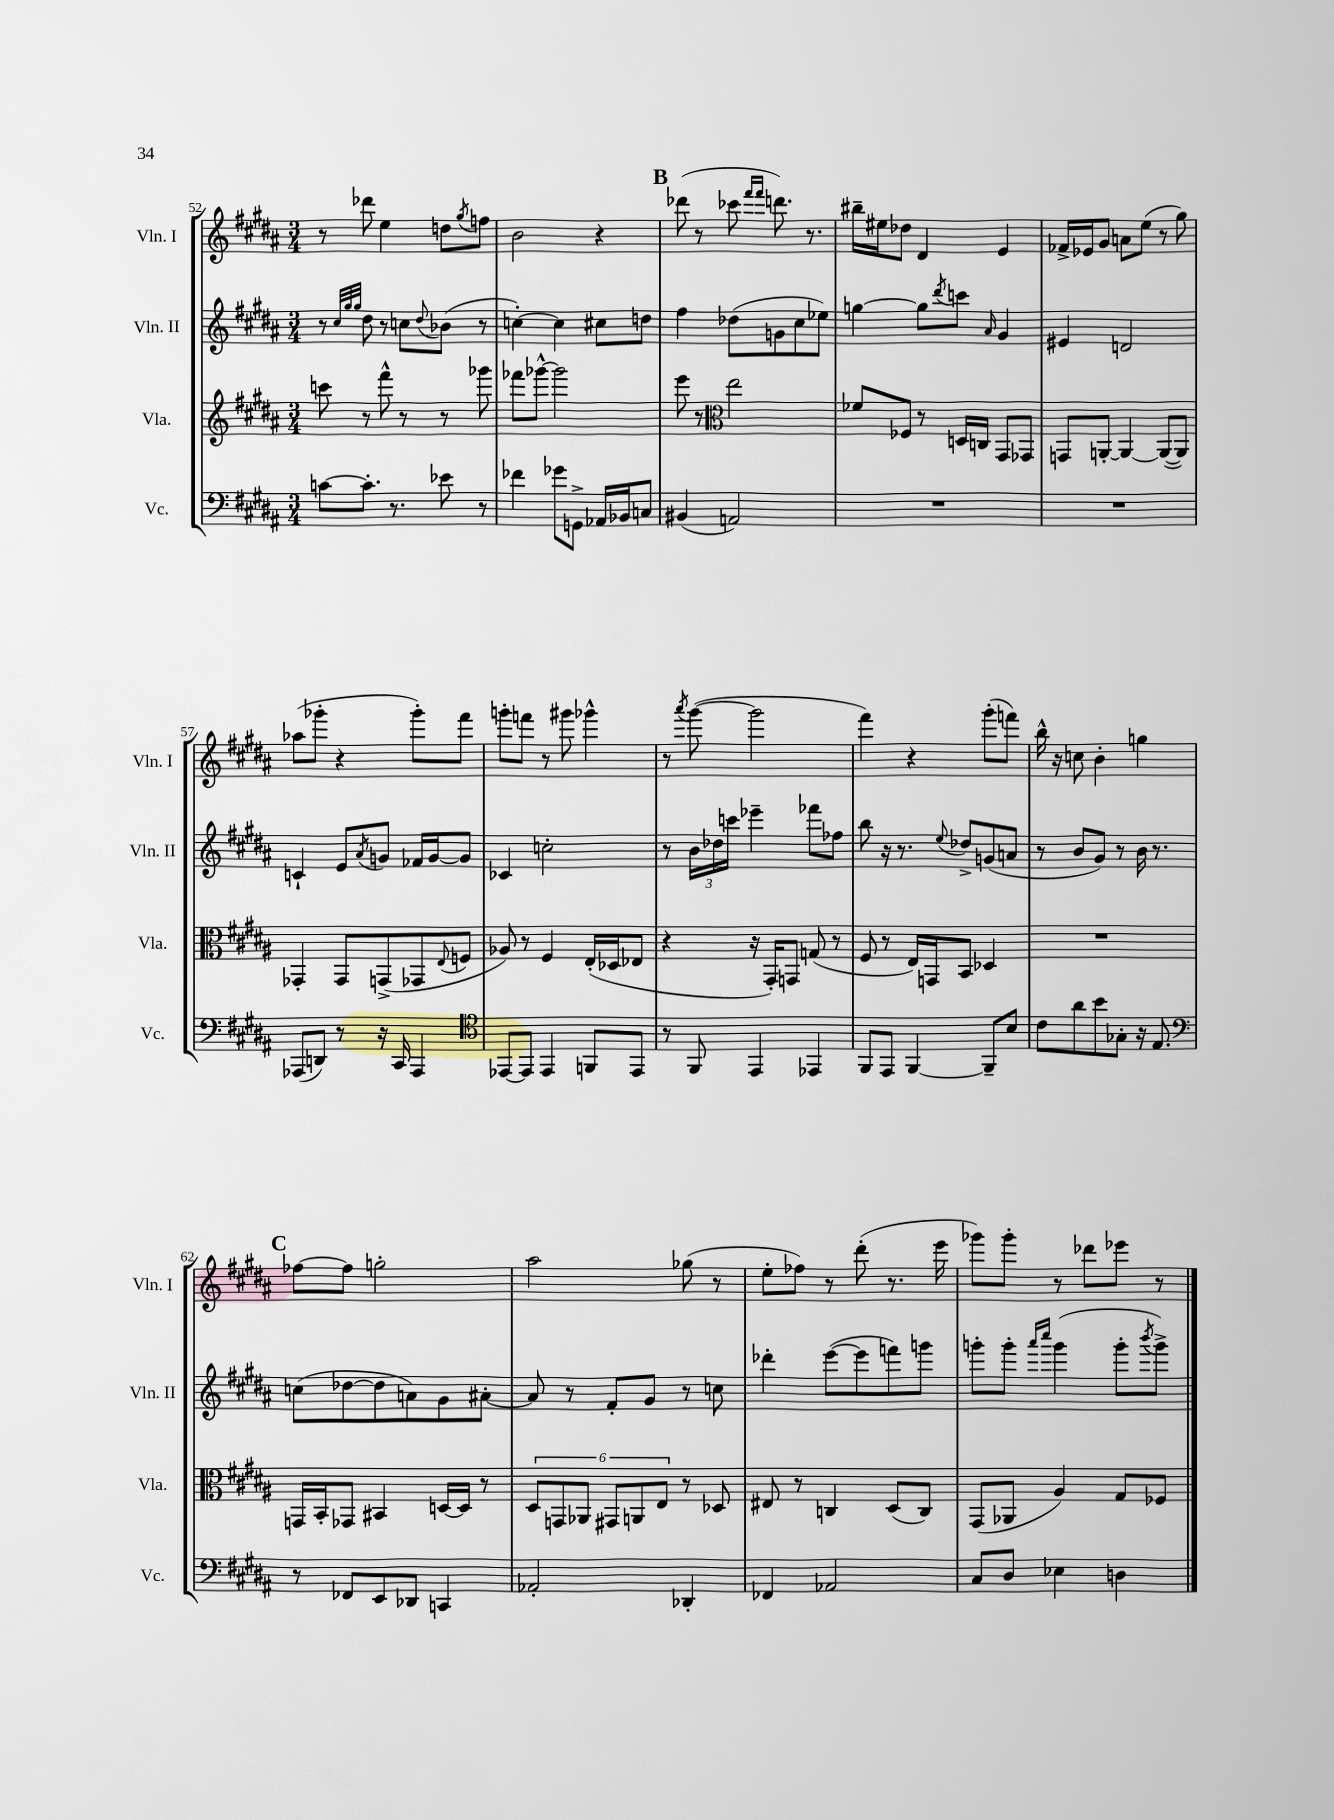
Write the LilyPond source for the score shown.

<<
\new StaffGroup <<
\new Staff = "s0" \with { instrumentName = "Vln. I" shortInstrumentName = "Vln. I" } {
    \clef treble \key b \major \numericTimeSignature \time 3/4
    r8 des'''8 e''4 d''8 \acciaccatura { gis''8 } f''8 |
    b'2 r4 |
    \mark \markup { \bold "B" } des'''8( r8 ces'''8 \grace { fis'''16 fis'''16 } d'''8.) r8. |
    bis''16-- eis''16 des''8 dis'4 e'4 |
    fes'16-> ees'16 gis'8 a'8 e''8( r8 gis''8) |
    aes''8( ges'''8-. r4 ges'''8-.) fis'''8 |
    g'''8-. f'''8 r8 gis'''8 ges'''4-^ |
    r8 \acciaccatura { ais'''8 } gis'''8~( gis'''2 |
    fis'''4) r4 gis'''8-.( f'''8) |
    b''16-^ r16 c''8 b'4-. g''4 |
    \mark \markup { \bold "C" } fes''8~ fes''8 g''2-. |
    ais''2 ges''8( r8 |
    e''8-. fes''8) r8 dis'''8-.( r8. e'''16 |
    ges'''8) ges'''8-. r8 des'''8 ees'''8 r8 \bar "|." |
}
\new Staff = "s1" \with { instrumentName = "Vln. II" shortInstrumentName = "Vln. II" } {
    \clef treble \key b \major \numericTimeSignature \time 3/4
    r8 \grace { cis''32 gis''32 gis''32 } dis''8 r8 c''8 \appoggiatura { dis''8 } bes'8( r8 |
    c''4~-.) c''4 cis''8 d''8 |
    \mark \markup { \bold "B" } fis''4 des''8( g'8 cis''8 ees''8) |
    g''4~ g''8 \acciaccatura { dis'''8 } c'''8 \grace { ais'16 } gis'4 |
    eis'4 d'2 |
    c'4-! e'8 \acciaccatura { ais'8 } g'8 fes'16 g'16~ g'8 |
    ces'4 c''2-. |
    r8 \tuplet 3/2 { b'16 des''16 c'''16 } ees'''4-- fes'''8 fes''8 |
    b''8 r16 r8. \appoggiatura { e''8 } des''8-> g'8( a'8 |
    r8 b'8 gis'8) r8 b'16 r8. |
    \mark \markup { \bold "C" } c''8( des''8~ des''8 a'8) gis'8 ais'8~-. |
    ais'8 r8 fis'8-. gis'8 r8 c''8 |
    des'''4-. e'''8~( e'''8 f'''8) g'''8 |
    g'''8-. g'''8-. \grace { ais'''16 cis''''16 } g'''4( g'''8-. \acciaccatura { b'''8 } g'''8->) \bar "|." |
}
\new Staff = "s2" \with { instrumentName = "Vla." shortInstrumentName = "Vla." } {
    \clef treble \key b \major \numericTimeSignature \time 3/4
    c'''8 r8 fis'''8-^ r8 r8 ges'''8 |
    fes'''8 ges'''8~-^ ges'''2 |
    \mark \markup { \bold "B" } e'''8 r8 \clef alto e''2 |
    fes'8 fes8 r8 d16 c16 gis,8 ges,8 |
    g,8 a,8~-. a,4~ a,8~( a,8) |
    ges,4-. ges,8 g,8->( ges,8 \appoggiatura { e8 } f8 |
    aes8) r8 fis4 e16-.( des16 ees8 |
    r4 r16 gis,16-.) g,8 g8( r8 |
    fis8 r8 e16) g,16 b,8 des4 |
    R2. |
    \mark \markup { \bold "C" } g,16 b,16-. ges,8 bis,4 d16~ d16 r8 |
    \tuplet 6/4 { dis8 g,8 aes,8 gis,8 a,8 e8 } r8 des8 |
    eis8 r8 c4 dis8( c8) |
    gis,8( aes,8 ais4) gis8 fes8 \bar "|." |
}
\new Staff = "s3" \with { instrumentName = "Vc." shortInstrumentName = "Vc." } {
    \clef bass \key b \major \numericTimeSignature \time 3/4
    c'8~ c'8.-. r8. ees'8 r8 |
    fes'4 ges'8 g,8-> aes,16 bes,16 c8 |
    \mark \markup { \bold "B" } bis,4( a,2) |
    R2. |
    R2. |
    aes,,8( d,8) r8 r16 cis,16 aes,,4 |
    \clef tenor ees,8~ ees,8 ees,4 f,8 ees,8 |
    r8 fis,8 e,4 ees,4 |
    fis,8 e,8 fis,4~ fis,8-- b8 |
    cis'8 ais'8 b'8 ges8-. r16 e8. |
    \mark \markup { \bold "C" } \clef bass r8 fes,8 e,8 des,8 c,4 |
    aes,2-. des,4-. |
    fes,4 aes,2 |
    cis8 dis8 ees4 d4 \bar "|." |
}
>>
>>
\layout { \context { \Score currentBarNumber = #52 } }
